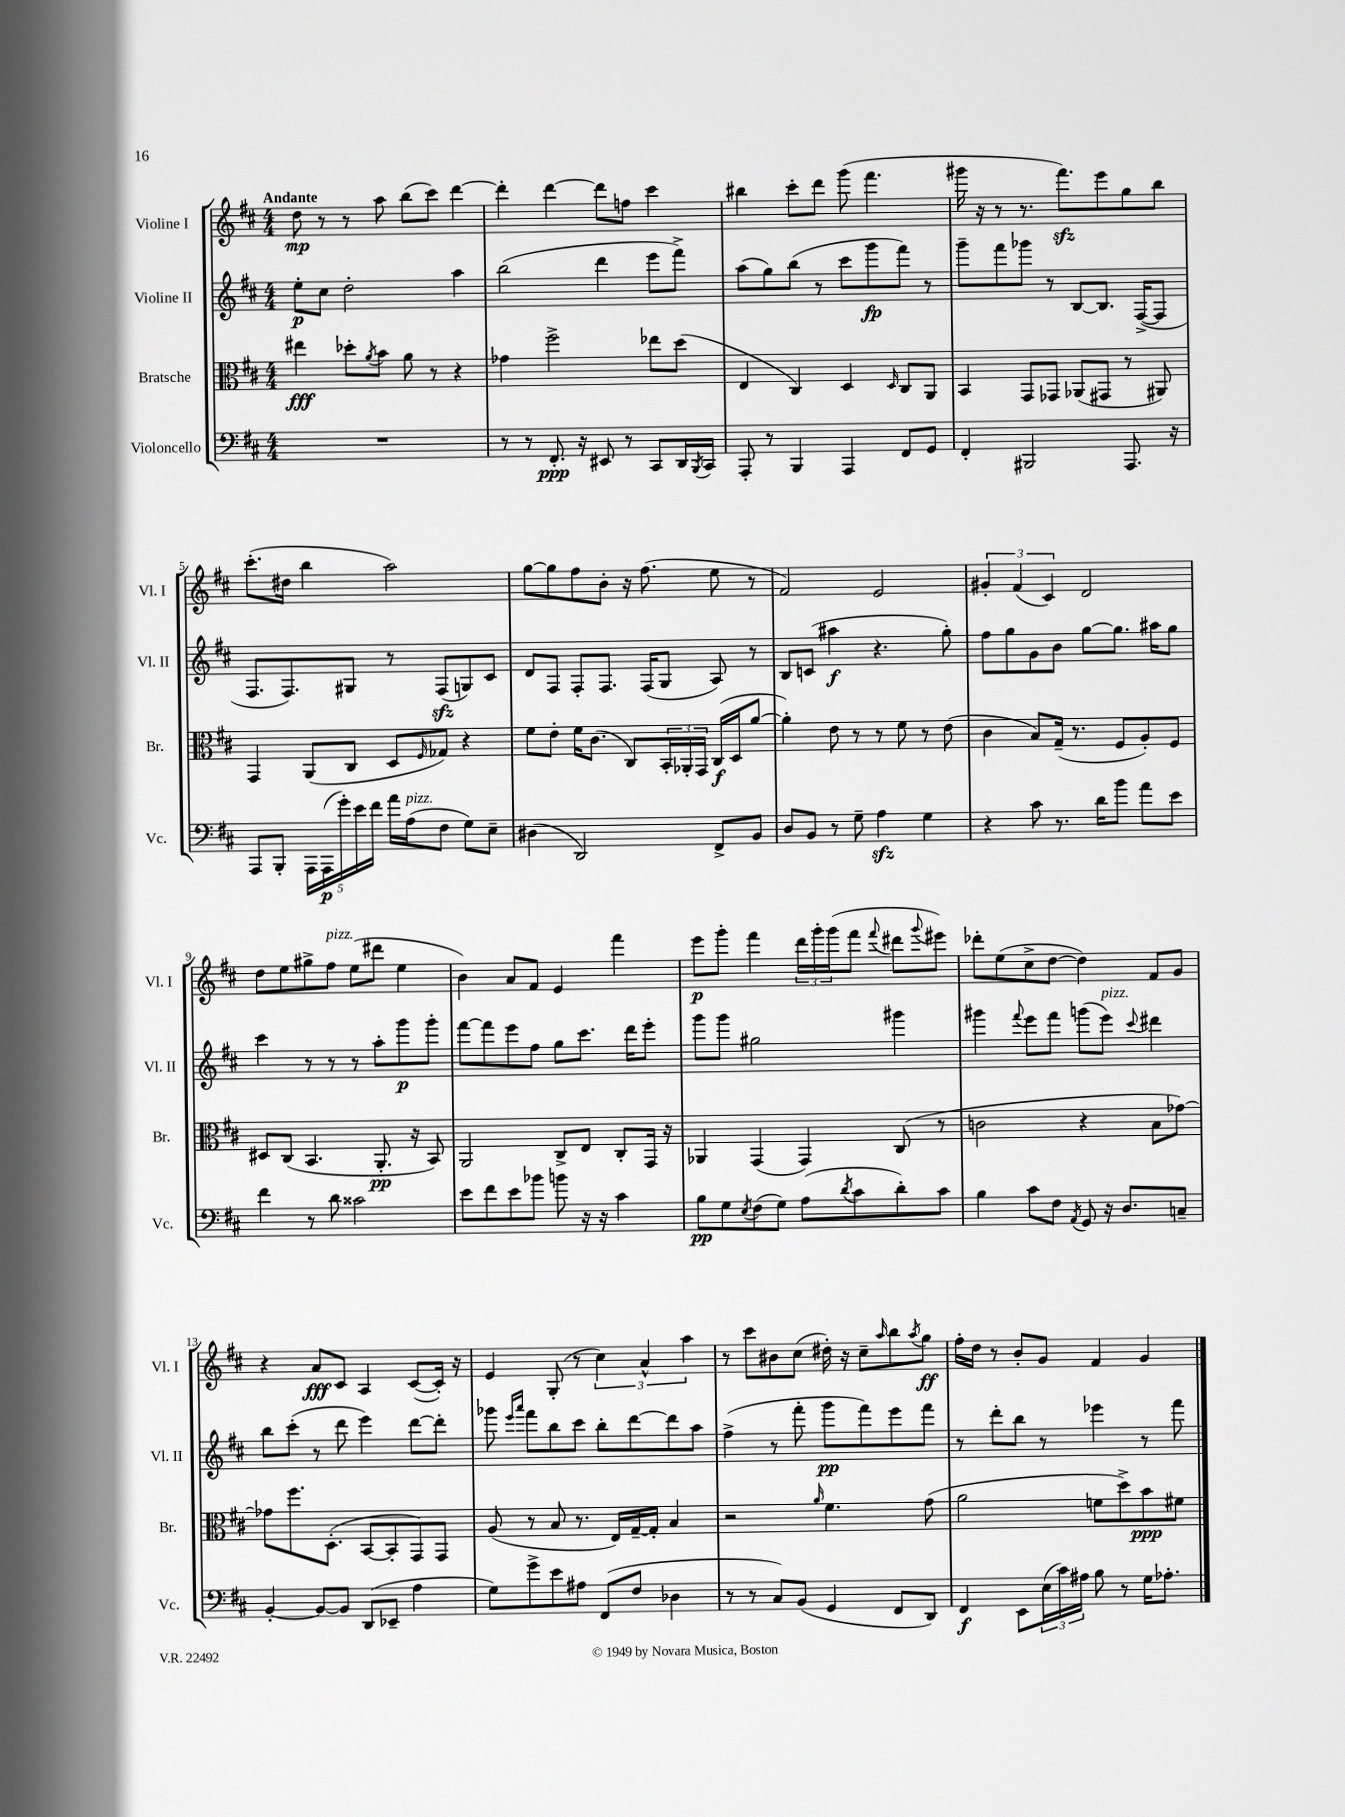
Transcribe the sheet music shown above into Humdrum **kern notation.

**kern	**dynam	**kern	**dynam	**kern	**dynam	**kern	**dynam
*part4	*part4	*part3	*part3	*part2	*part2	*part1	*part1
*staff4	*staff4	*staff3	*staff3	*staff2	*staff2	*staff1	*staff1
*I"Violoncello	*	*I"Bratsche	*	*I"Violine II	*	*I"Violine I	*
*I'Vc.	*	*I'Br.	*	*I'Vl. II	*	*I'Vl. I	*
*clefF4	*	*clefC3	*	*clefG2	*	*clefG2	*
*k[f#c#]	*	*k[f#c#]	*	*k[f#c#]	*	*k[f#c#]	*
*M4/4	*	*M4/4	*	*M4/4	*	*M4/4	*
=1	=1	=1	=1	=1	=1	=1	=1
!	!	!	!	!	!	!LO:TX:a:B:t=Andante	!
1r	.	4ee#X\	fff	8ee'\L	p	8dd\	mp
.	.	.	.	8cc#\J	.	8r	.
.	.	8dd-X'\L	.	2dd'\	.	8r	.
.	.	8qa/	.	.	.	.	.
.	.	8b\J	.	.	.	8aa\	.
.	.	8a\	.	.	.	(8bb\L	.
.	.	8r	.	.	.	8ccc#\J)	.
.	.	4r	.	4aa\	.	[4ddd\	.
=2	=2	=2	=2	=2	=2	=2	=2
8r	.	4g-X\	.	(2bb\	.	4ddd'\]	.
8r	.	.	.	.	.	.	.
8.FF#'/	ppp	2ff#^\	.	.	.	[4ddd\	.
16r	.	.	.	.	.	.	.
8EE#X/	.	.	.	4ddd\	.	8ddd\L]	.
8r	.	.	.	.	.	8ffn\J	.
8CC#/L	.	8ee-X\L	.	8eee\L	.	4ccc#\	.
16DD/L	.	(8dd\J	.	8fff#^\J)	.	.	.
8qBBB/	.	.	.	.	.	.	.
16CC#/JJ	.	.	.	.	.	.	.
=3	=3	=3	=3	=3	=3	=3	=3
8AAA'/	.	4E/	.	(8aa\L	.	4bb#X\	.
8r	.	.	.	8gg\)	.	.	.
4BBB/	.	4C#/)	.	(8bb\J	.	8ccc#'\L	.
.	.	.	.	8r	.	8ddd\J	.
4AAA/	.	4D/	.	8ccc#\L	.	(8ggg\	.
.	.	.	.	8ggg\	fp	4.fff#\	.
.	.	16qqD/	.	.	.	.	.
8FF#/L	.	8C#/L	.	8fff#\J)	.	.	.
8GG/J	.	8AA/J	.	8r	.	.	.
=4	=4	=4	=4	=4	=4	=4	=4
4FF#'/	.	4BB/	.	8ggg~\L	.	16ggg#X\	.
.	.	.	.	.	.	16r	.
.	.	.	.	8fff#\	.	8r	.
2BBB#X/	.	8GG/L	.	8ggg-X\J	.	8.r	.
.	.	8GG-X/J	.	8r	.	.	.
.	.	.	.	.	.	8.fff#zz\L)	.
.	.	(8AA-X/L	.	[8B/L	.	.	.
.	.	8GG#X/J	.	8.B/J]	.	8eee\	.
8.AAA/	.	8r	.	.	.	8gg\	.
.	.	.	.	([16F#^/KL	.	.	.
.	.	8AA#X/)	.	8F#/J]	.	8bb\J	.
16r	.	.	.	.	.	.	.
!!LO:LB:g=z
=5	=5	=5	=5	=5	=5	=5	=5
8AAA/L	.	4GG/	.	8.F#/L	.	(8.ccc#'\L	.
8BBB'/J	.	.	.	.	.	.	.
.	.	.	.	8.F#/)	.	16dd#X\Jk	.
20AAA\LL	.	(8AA/L	.	.	.	4bb\	.
(20AAA\	p	.	.	.	.	.	.
20g'\)	.	.	.	.	.	.	.
.	.	8C#/J	.	8G#X/J	.	.	.
20e\	.	.	.	.	.	.	.
20f#\JJ	.	.	.	.	.	.	.
16a\LL	.	8D/L	.	8r	.	2aa\)	.
!LO:TX:a:i:t=pizz.	!	!	!	!	!	!	!
(16A\J	.	.	.	.	.	.	.
.	.	16qqF#/	.	.	.	.	.
8F#\J	.	8G-X/J)	.	(8F#zz/L	.	.	.
8G\L)	.	4r	.	8Gn/)	.	.	.
8E~\J	.	.	.	8c#/J	.	.	.
=6	=6	=6	=6	=6	=6	=6	=6
(4D#X\	.	8f#\L	.	8d/L	.	[8gg\L	.
.	.	8e'\J	.	8F#/J	.	8gg\]	.
2DD/)	.	16f#\KL	.	8F#'/L	.	8ff#\	.
.	.	(8.c#\J	.	.	.	.	.
.	.	.	.	8.F#/J	.	8b'\J	.
.	.	8C#/L)	.	.	.	16r	.
.	.	.	.	(16F#/KL	.	(8.ff#\	.
.	.	24BB'/L	.	8G/J	.	.	.
.	.	24AA-X'/	.	.	.	.	.
.	.	24GG/JJ	.	.	.	.	.
8FF#^/L	.	(16C#/LL	f	8A/)	.	8ee\	.
.	.	16D/J	.	.	.	.	.
8BB/J	.	[8a/J	.	8r	.	8r	.
=7	=7	=7	=7	=7	=7	=7	=7
8D/L	.	4a'\])	.	8B/L	.	2f#/)	.
8BB/J	.	.	.	(8cn/J	.	.	.
8r	.	8e\	.	4aa#X\	f	.	.
8G~\	.	8r	.	.	.	.	.
4Azz\	.	8r	.	4.r	.	2e/	.
.	.	8f#\	.	.	.	.	.
4G\	.	8r	.	.	.	.	.
.	.	(8e\	.	8gg'\)	.	.	.
=8	=8	=8	=8	=8	=8	=8	=8
4r	.	4c#\	.	8ff#\L	.	6g#X'/	.
.	.	.	.	8gg\	.	.	.
.	.	.	.	.	.	(6f#/	.
8c#\	.	8B/L)	.	8g\	.	.	.
.	.	.	.	.	.	6c#/)	.
8.r	.	(16G~/Jk	.	8b\J	.	.	.
.	.	8.r	.	.	.	.	.
.	.	.	.	[8gg\L	.	2d/	.
16d\KL	.	.	.	.	.	.	.
8b\J	.	8F#/L	.	8.gg\J]	.	.	.
8a\L	.	8A'/)	.	.	.	.	.
.	.	.	.	16aa#X\KL	.	.	.
8e\J	.	8F#/J	.	8gg\J	.	.	.
!!LO:LB:g=z
=9	=9	=9	=9	=9	=9	=9	=9
4f#\	.	8D#X/L	.	4ccc#\	.	8dd\L	.
.	.	(8C#/J	.	.	.	8ee\	.
8r	.	4.BB/	.	8r	.	8gg#X^\	.
!	!	!	!	!	!	!LO:TX:a:i:t=pizz.	!
8d\	.	.	.	8r	.	8ff#\J	.
2c##X\	.	.	.	8r	.	(8ee\L	.
.	.	8.AA'/	pp	8aa'\L	.	8ddd#X\J	.
.	.	.	.	8ggg\	p	4ee\	.
.	.	16r	.	.	.	.	.
.	.	8BB/)	.	8ggg'\J	.	.	.
=10	=10	=10	=10	=10	=10	=10	=10
8e\L	.	2AA/	.	[8fff#\L	.	4b\)	.
8f#\	.	.	.	8fff#\]	.	.	.
8e\	.	.	.	8eee\	.	8a/L	.
8b-X\J	.	.	.	8ff#\J	.	8f#/J	.
8bn\	.	8C#^/L	.	8gg\L	.	4e/	.
16r	.	8E/J	.	8.ccc#\J	.	.	.
16r	.	.	.	.	.	.	.
4c#\	.	8C#'/L	.	.	.	4fff#\	.
.	.	.	.	16ddd\KL	.	.	.
.	.	16GG/Jk	.	8eee'\J	.	.	.
.	.	16r	.	.	.	.	.
=11	=11	=11	=11	=11	=11	=11	=11
8B\L	pp	4AA-X/	.	8ggg\L	.	8eee\L	p
8G\	.	.	.	8ggg\J	.	8ggg'\J	.
8qE/	.	.	.	.	.	.	.
(8F#\	.	(4GG/	.	2gg#X\	.	4fff#\	.
8G\J)	.	.	.	.	.	.	.
(8A\L	.	4GG/)	.	.	.	24ddd\LL	.
.	.	.	.	.	.	24ggg'\	.
.	.	.	.	.	.	(24ggg\J	.
8qd/	.	.	.	.	.	.	.
8c#\	.	.	.	.	.	8fff#\J	.
.	.	.	.	.	.	8qqfff#/	.
8d'\)	.	(8C#/	.	4ggg#X\	.	8ddd#X\L	.
.	.	.	.	.	.	8qqggg/	.
8c#\J	.	8r	.	.	.	8eee#X\J)	.
=12	=12	=12	=12	=12	=12	=12	=12
4B\	.	2cn\	.	4ggg#X\	.	8ddd-X'\L	.
.	.	.	.	.	.	(8ee\	.
.	.	.	.	8qqfff#/	.	.	.
8c#\L	.	.	.	8eee\L	.	8cc#^\	.
8F#\J	.	.	.	8fff#\J	.	[8dd\J	.
8qAA/	.	.	.	.	.	.	.
8GG/	.	4r	.	(8gggn\L	.	4dd\])	.
!	!	!	!	!LO:TX:a:i:t=pizz.	!	!	!
16r	.	.	.	8eee\J)	.	.	.
8.D/L	.	.	.	.	.	.	.
.	.	.	.	8qqccc#/	.	.	.
.	.	8B\L	.	4ddd#X\	.	8f#/L	.
8Cn~/J	.	[8g-X\J)	.	.	.	8g/J	.
!!LO:LB:g=z
=13	=13	=13	=13	=13	=13	=13	=13
[4BB'/	.	8g-X\L]	.	8bb\L	.	4r	.
.	.	8.ff#\	.	(8ccc#'\J	.	.	.
8BB/L_	.	.	.	8r	.	8a/L	fff
.	.	(8.D'\J	.	.	.	.	.
8BB/J]	.	.	.	8ddd\	.	8c#/J	.
(8DD/L	.	[8BB/L	.	4eee\)	.	4A/	.
8EE-X~/J	.	8BB'/]	.	.	.	.	.
4A\	.	8GG/)	.	[8ddd\L	.	([8c#/L	.
.	.	8GG/J	.	8ddd'\J]	.	16c#'/Jk])	.
.	.	.	.	.	.	16r	.
=14	=14	=14	=14	=14	=14	=14	=14
8G\L)	.	(8A/	.	8ggg-X\	.	4e/	.
.	.	.	.	16qqeee/LL	.	.	.
.	.	.	.	16qqaaa/JJ	.	.	.
8g^\	.	8r	.	8fff#\L	.	.	.
8e\	.	8B/	.	8bb\	.	(8G'/	.
8A#X\J	.	8.r	.	8ccc#\J	.	8r	.
(8FF#/L	.	.	.	8bb'\L	.	6cc#\)	.
.	.	16E/LL)	.	.	.	.	.
8F#/J	.	[16G~/	.	[8ddd\	.	.	.
.	.	.	.	.	.	6a^^/	.
.	.	16G'/JJ]	.	.	.	.	.
4D-X\	.	4B/	.	8ddd\]	.	.	.
.	.	.	.	.	.	6aa\	.
.	.	.	.	8aa\J	.	.	.
=15	=15	=15	=15	=15	=15	=15	=15
8r	.	2r	.	(4ff#^\	.	8r	.
8r	.	.	.	.	.	8ccc#\L	.
8C#/L)	.	.	.	8r	.	8b#X\	.
(8BB/J	.	.	.	8fff#'\	.	(8cc#\J	.
.	.	16qqa/	.	.	.	.	.
4GG/	.	4.f#\	.	8ggg\L	pp	16dd#X'\)	.
.	.	.	.	.	.	16r	.
.	.	.	.	8fff#\)	.	8cc#~\L	.
.	.	.	.	.	.	16qqaa/	.
8FF#/L	.	.	.	8eee\	.	8bb\	.
.	.	.	.	.	.	8qaa/	.
8DD/J)	.	(8g\	.	8fff#\J	.	8gg\J	ff
=16	=16	=16	=16	=16	=16	=16	=16
4FF#/	f	2a\	.	8r	.	16ff#'\LL	.
.	.	.	.	.	.	16dd\JJ	.
.	.	.	.	8ddd'\L	.	8r	.
8EE\L	.	.	.	8bb\J	.	8b'/L	.
(24E\L	.	.	.	8r	.	8g/J	.
24c#\)	.	.	.	.	.	.	.
24A#X\JJ	.	.	.	.	.	.	.
8B\	.	8fn\L	.	4eee-X\	.	4f#/	.
8r	.	8dd^\)	.	.	.	.	.
16G\KL	.	8b\	ppp	8r	.	4g/	.
8.A-X'\J	.	.	.	.	.	.	.
.	.	8f#X\J	.	8fff#\	.	.	.
==	==	==	==	==	==	==	==
*-	*-	*-	*-	*-	*-	*-	*-
